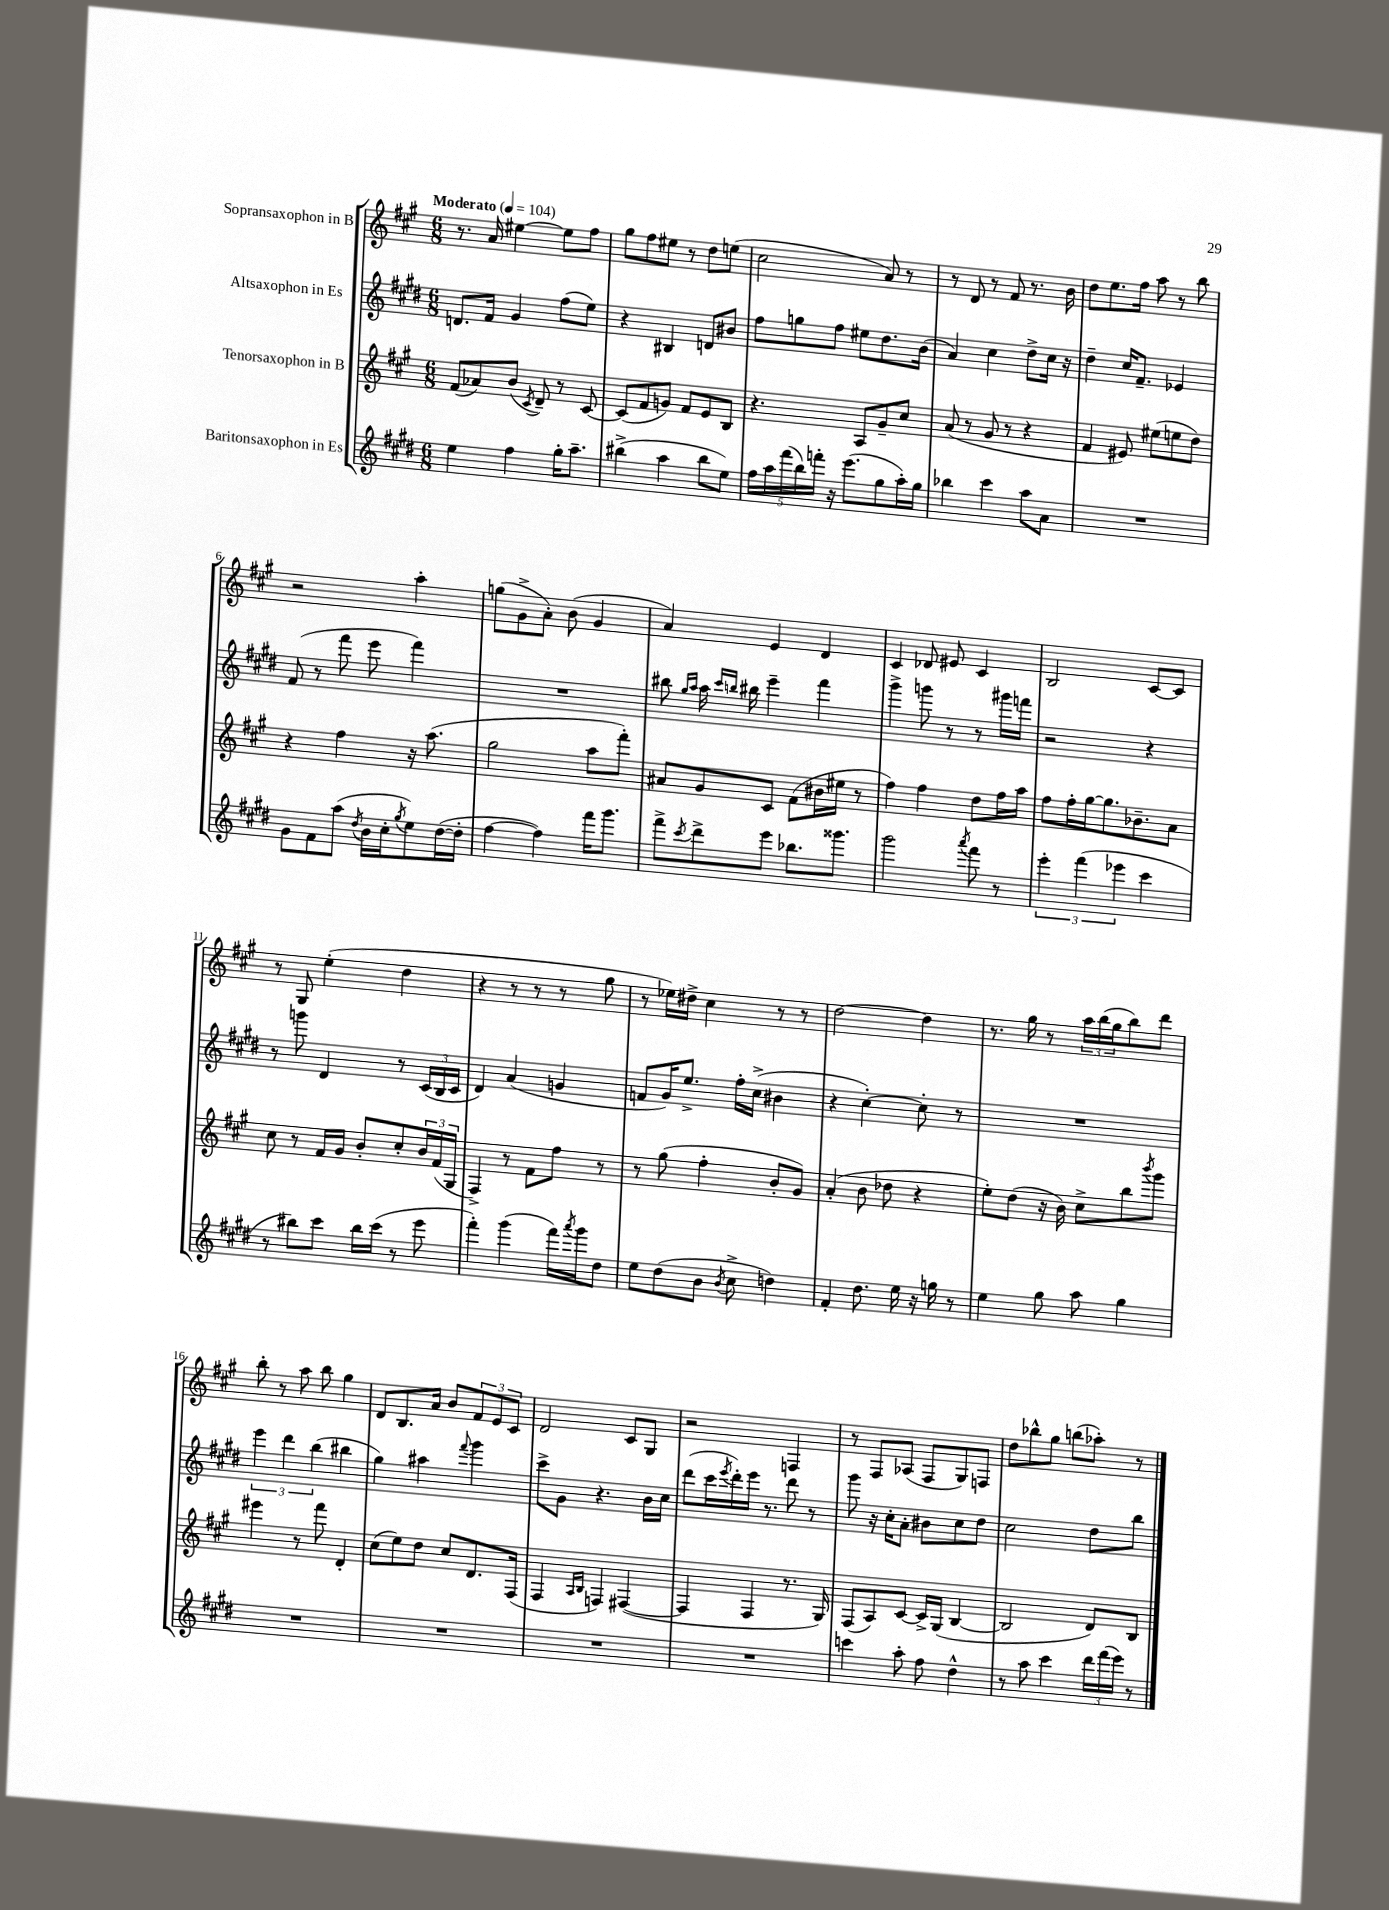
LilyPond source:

<<
\new StaffGroup <<
\new Staff = "s0" \with { instrumentName = "Sopransaxophon in B" } {
    \clef treble \key a \major \numericTimeSignature \time 6/8 \tempo "Moderato" 4 = 104
    r8. a'16 eis''4~ eis''8 fis''8 |
    gis''8 fis''8 eis''8 r8 d''8 e''8( |
    cis''2 a'8) r8 |
    r8 d'8 r8 fis'8 r8. b'16 |
    d''8 e''8. fis''16 a''8 r8 b''8 |
    r2 a''4-. |
    g''8( gis'8-> a'8-.) b'8( gis'4 |
    a'4) e'4 d'4 |
    cis'4 des'8 eis'8 cis'4 |
    b2 cis'8~ cis'8 |
    r8 gis8 e''4-.( d''4 |
    r4 r8 r8 r8 gis''8 |
    r8 ees''16) dis''16-> cis''4 r8 r8 |
    d''2~ d''4 |
    r8. gis''16 r8 \tuplet 3/2 { a''16 b''16( gis''16 } b''8) d'''8 |
    b''8-. r8 a''8 b''8 gis''4 |
    d'8 b8. a'16 b'8 \tuplet 3/2 { fis'8 e'8 cis'8 } |
    d'2 cis'8 gis8 |
    r2 f4 |
    r8 fis8 aes8( fis8 gis8) f8 |
    d''8 bes''8-^ gis''8 b''8( aes''8-.) r8 \bar "|." |
}
\new Staff = "s1" \with { instrumentName = "Altsaxophon in Es" } {
    \clef treble \key e \major \numericTimeSignature \time 6/8
    d'8. fis'16 gis'4 fis''8( e''8) |
    r4 bis4 d'8 bis'8 |
    fis''8 g''8 fis''8 eis''8 dis''8. b'16( |
    a'4) cis''4 dis''8-> cis''16 r16 |
    dis''4-- cis''16 fis'8.-- ees'4 |
    fis'8( r8 fis'''8 e'''8 fis'''4) |
    R2. |
    bis''8 \grace { gis''16 a''16 } a''16 \grace { cis'''16 b''16 } bis''16 e'''4-- fis'''4 |
    gis'''4-> g'''8 r8 r8 gis'''16 f'''16 |
    r2 r4 |
    r8 g'''8 dis'4 r8 \tuplet 3/2 { cis'16( b16 cis'16 } |
    dis'4) a'4( g'4 |
    f'8 gis'16) e''8.-> fis''16-. cis''16->( bis'4 |
    r4 cis''4~-.) cis''8-. r8 |
    R2. |
    \tuplet 3/2 { e'''4 dis'''4 b''4( } bis''4 |
    gis''4) ais''4 \appoggiatura { fis'''8 } gis'''4 |
    cis'''8-> gis'8 r4. b'16 cis''16 |
    dis'''8( cis'''16 \acciaccatura { e'''8 } dis'''16-.) e'''16 r8. dis'''8 r8 |
    gis'''8 r16 cis''16-. a'8-. bis'8 cis''8 dis''8 |
    cis''2 dis''8 b''8 \bar "|." |
}
\new Staff = "s2" \with { instrumentName = "Tenorsaxophon in B" } {
    \clef treble \key a \major \numericTimeSignature \time 6/8
    fis'8( aes'8) b'8( \acciaccatura { cis'8 } d'8--) r8 cis'8~ |
    cis'8( fis'8 g'8) fis'8 e'8 b8 |
    r4. a8 gis'8-- cis''8 |
    a'8( r8 gis'8 r8 r4 |
    fis'4 eis'8) eis''8( e''8 d''8) |
    r4 fis''4 r16 a''8.( |
    gis''2 a''8 fis'''8-.) |
    ais'8 gis'8 cis'8 fis'8( bis'16 eis''16 r8 |
    fis''4) fis''4 d''8 fis''16 a''16 |
    fis''8 fis''16-. gis''16~ gis''8. bes'8.-- a'8 |
    cis''8 r8 fis'16 gis'16 b'8-. cis''8-. \tuplet 3/2 { b'16 fis'16( gis16 } |
    fis4->) r8 fis'8 fis''8 r8 |
    r8 gis''8( fis''4-. b'8-. gis'8) |
    a'4-.( b'8 des''8 r4 |
    e''8-.) d''8( r16 b'16) cis''8-> b''8 \acciaccatura { b'''8 } gis'''8 |
    eis'''4 r8 fis'''8 d'4-. |
    cis''8( e''8) d''8 cis''8 d'8. fis16( |
    fis4 \grace { a16 b16 } f4) fis4~( |
    fis4 fis4 r8. gis16) |
    fis8( a8) cis'8~ cis'16-> gis16( b4~ |
    b2 d'8) b8 \bar "|." |
}
\new Staff = "s3" \with { instrumentName = "Baritonsaxophon in Es" } {
    \clef treble \key e \major \numericTimeSignature \time 6/8
    e''4 fis''4 gis''16-. a''8.-- |
    bis''4->( a''4 bis''8 e''8) |
    \tuplet 5/4 { fis''16 a''16 fis'''16( b''16) f'''16-. } r16 e'''8.( gis''8 a''16-.) gis''16 |
    bes''4 cis'''4 a''8 a'8 |
    R2. |
    gis'8 fis'8 a''8( \acciaccatura { dis''8 } b'16 cis''16-. \acciaccatura { gis''8 } e''8) dis''16~( dis''16-. |
    fis''4~ fis''4) fis'''16 gis'''8. |
    fis'''8-> \acciaccatura { cis'''8 } dis'''8-> e'''8 bes''8. gisis'''8. |
    gis'''2 \acciaccatura { a'''8 } fis'''8 r8 |
    \tuplet 3/2 { e'''4-. fis'''4( ees'''4 } cis'''4 |
    r8 bis''8) cis'''8 bis''16 cis'''16( r8 e'''8 |
    fis'''4-.) gis'''4( fis'''16) \acciaccatura { a'''8 } gis'''16 dis''8 |
    e''8 dis''8( b'8 \acciaccatura { b'8 } cis''8-> d''4) |
    fis'4-. dis''8. e''16 r16 g''16 r8 |
    e''4 gis''8 a''8 gis''4 |
    R2. |
    R2. |
    R2. |
    R2. |
    c'''4 a''8-. fis''8 dis''4-^ |
    r8 a''8 cis'''4 \tuplet 3/2 { dis'''16 fis'''16( e'''16) } r8 \bar "|." |
}
>>
>>
